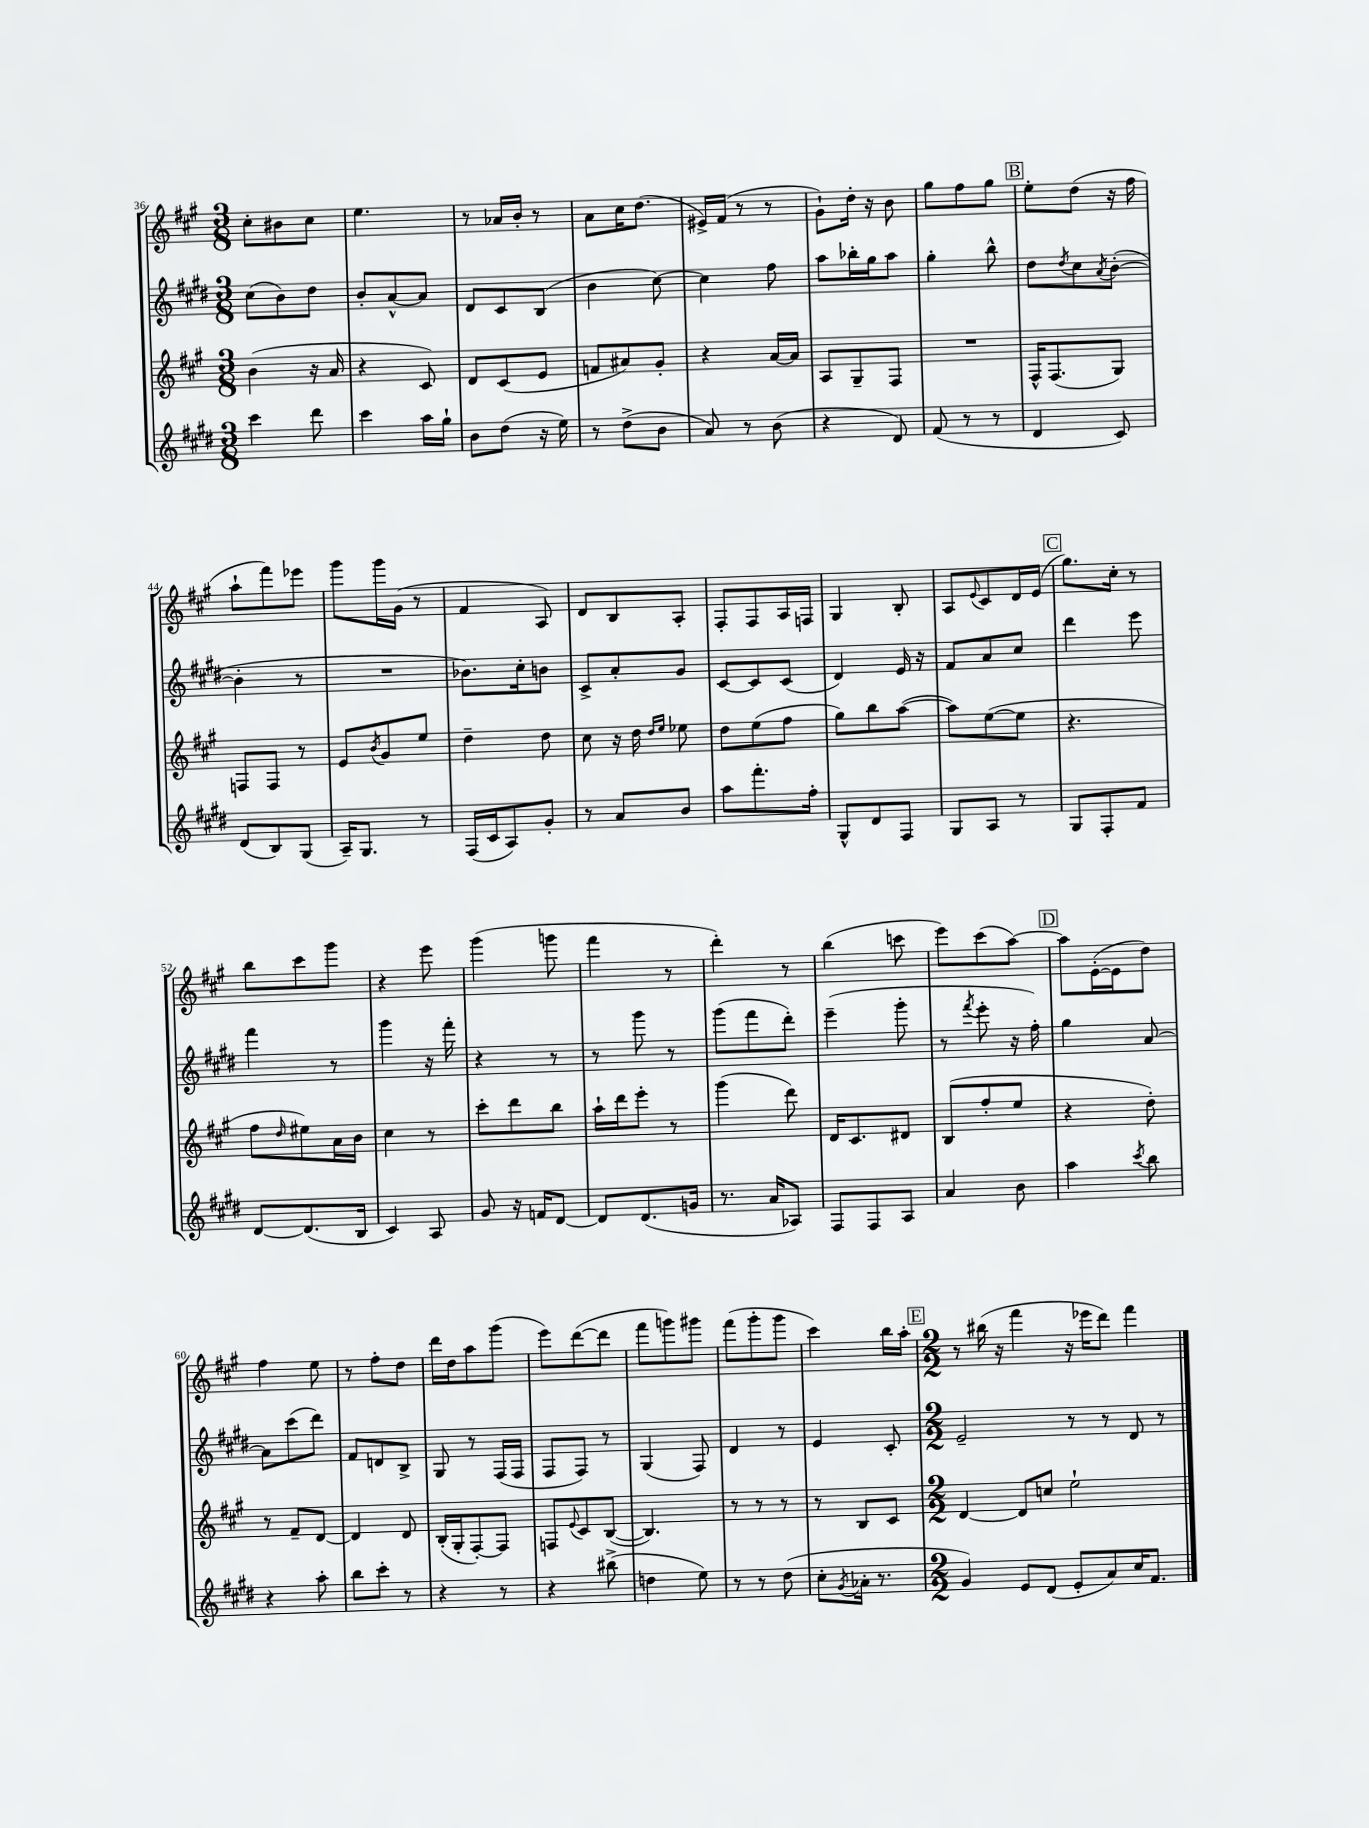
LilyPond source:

<<
\new StaffGroup <<
\new Staff = "s0" {
    \clef treble \key a \major \numericTimeSignature \time 3/8
    cis''8-. bis'8 cis''8 |
    e''4. |
    r8 aes'16 b'16-. r8 |
    a'8 cis''16 d''8.( |
    eis'16->) fis'16( r8 r8 |
    gis'8-!) d''16-. r16 b'8 |
    gis''8 fis''8 gis''8 |
    \mark \markup { \box "B" } e''8-. d''8( r16 fis''16 |
    a''8-! fis'''8) ees'''8 |
    gis'''8 gis'''16 gis'16( r8 |
    fis'4 a8) |
    d'8 b8 a8-. |
    fis8-. fis8 a16 f16 |
    gis4 b8-. |
    a8 \appoggiatura { e'8 } cis'8 d'16 e'16( |
    \mark \markup { \box "C" } gis''8.) cis''16-. r8 |
    b''8 cis'''8 gis'''8 |
    r4 e'''8 |
    gis'''4( g'''8 |
    fis'''4 r8 |
    d'''4-.) r8 |
    b''4( c'''8 |
    e'''8) cis'''8( a''8~) |
    \mark \markup { \box "D" } a''8 e'16~-.( e'16 d''8) |
    fis''4 e''8 |
    r8 fis''8-. d''8 |
    d'''16 d''16 a''8 gis'''8( |
    e'''8) d'''8~( d'''8 |
    fis'''8 g'''8) gis'''8 |
    fis'''8( gis'''8-. gis'''8 |
    cis'''4) b''16 a''16-. |
    \mark \markup { \box "E" } \numericTimeSignature \time 2/2 r8 bis''16( r16 fis'''4 r16 ees'''16 d'''8) fis'''4 \bar "|." |
}
\new Staff = "s1" {
    \clef treble \key e \major \numericTimeSignature \time 3/8
    cis''8( b'8) dis''8 |
    b'8-. a'8~-^ a'8 |
    dis'8 cis'8 b8( |
    b'4 cis''8~) |
    cis''4 fis''8 |
    a''8 bes''16-. gis''16 a''8 |
    gis''4-. b''8-^ |
    \mark \markup { \box "B" } dis''8 \acciaccatura { dis''8 } cis''8 \acciaccatura { a'8 } b'8~-.( |
    b'4-. r8 |
    R4. |
    bes'8.) cis''16-. b'8 |
    cis'8-> a'8-. gis'8 |
    cis'8~ cis'8 cis'8( |
    dis'4) e'16 r16 |
    fis'8 a'8 cis''8 |
    \mark \markup { \box "C" } dis'''4 e'''8 |
    fis'''4 r8 |
    gis'''4 r16 fis'''16-. |
    r4 r8 |
    r8 gis'''8 r8 |
    gis'''8( fis'''8 dis'''8-.) |
    e'''4--( gis'''8-. |
    r8 \acciaccatura { fis'''8 } e'''8-. r16 fis''16-.) |
    \mark \markup { \box "D" } gis''4 a'8~ |
    a'8 cis'''8( dis'''8) |
    fis'8 d'8 b8-> |
    gis8 r8 fis16( fis16 |
    fis8 fis8) r8 |
    gis4( fis8) |
    dis'4 r8 |
    e'4 cis'8-. |
    \mark \markup { \box "E" } \numericTimeSignature \time 2/2 e'2-- r8 r8 dis'8 r8 \bar "|." |
}
\new Staff = "s2" {
    \clef treble \key a \major \numericTimeSignature \time 3/8
    b'4( r16 a'16 |
    r4 cis'8) |
    d'8 cis'8( e'8 |
    f'8 ais'8) gis'8-. |
    r4 a'16~ a'16 |
    a8 gis8-- fis8 |
    R4. |
    \mark \markup { \box "B" } fis16-^ fis8.( gis8) |
    f8 f8 r8 |
    e'8 \acciaccatura { b'8 } gis'8 e''8 |
    d''4-- d''8 |
    cis''8 r16 d''16 \grace { d''16 e''16 } ees''8 |
    d''8 e''8( fis''8 |
    gis''8) b''8 a''8~( |
    a''8) e''8~( e''8 |
    \mark \markup { \box "C" } r4. |
    fis''8 \grace { d''16 } eis''8) a'16 b'16 |
    cis''4 r8 |
    cis'''8-. d'''8 b''8 |
    a''16-! d'''16 e'''8-. r8 |
    gis'''4( d'''8) |
    d'16 cis'8. dis'8 |
    b8( fis''8-. e''8 |
    \mark \markup { \box "D" } r4 d''8-.) |
    r8 fis'8-- d'8~ |
    d'4 d'8 |
    b16-.( gis16-. fis8~-.) fis8 |
    f8 \appoggiatura { e'8 } cis'8 b8~( |
    b4.) |
    r8 r8 r8 |
    r8 b8 cis'8 |
    \mark \markup { \box "E" } \numericTimeSignature \time 2/2 d'4~ d'8 c''8 e''2-! \bar "|." |
}
\new Staff = "s3" {
    \clef treble \key e \major \numericTimeSignature \time 3/8
    cis'''4 dis'''8 |
    cis'''4 a''16 gis''16-! |
    b'8 dis''8( r16 e''16) |
    r8 dis''8->( b'8 |
    a'8) r8 b'8( |
    r4 dis'8) |
    fis'8( r8 r8 |
    \mark \markup { \box "B" } dis'4 cis'8) |
    dis'8( b8) gis8( |
    a16--) gis8. r8 |
    fis16( cis'16 a8) gis'8-. |
    r8 a'8 b'8 |
    a''8 fis'''8.-. fis''16-. |
    gis8-^ dis'8 fis8 |
    gis8 a8 r8 |
    \mark \markup { \box "C" } gis8 fis8-. fis'8 |
    dis'8~ dis'8.( b16 |
    cis'4) a8 |
    gis'8 r16 f'16 dis'8~ |
    dis'8 dis'8.( g'16 |
    r8. a'16 aes8) |
    fis8 fis8 a8 |
    a'4 b'8 |
    \mark \markup { \box "D" } a''4 \acciaccatura { cis'''8 } b''8 |
    r4 a''8-. |
    b''8 cis'''8-. r8 |
    r4 r8 |
    r4 bis''8->( |
    d''4 e''8) |
    r8 r8 dis''8( |
    cis''8-. \acciaccatura { gis'8 } aes'16-. r8. |
    \mark \markup { \box "E" } \numericTimeSignature \time 2/2 gis'4) e'8 dis'8( e'8-. a'8) cis''16 fis'8. \bar "|." |
}
>>
>>
\layout { \context { \Score currentBarNumber = #36 } }
